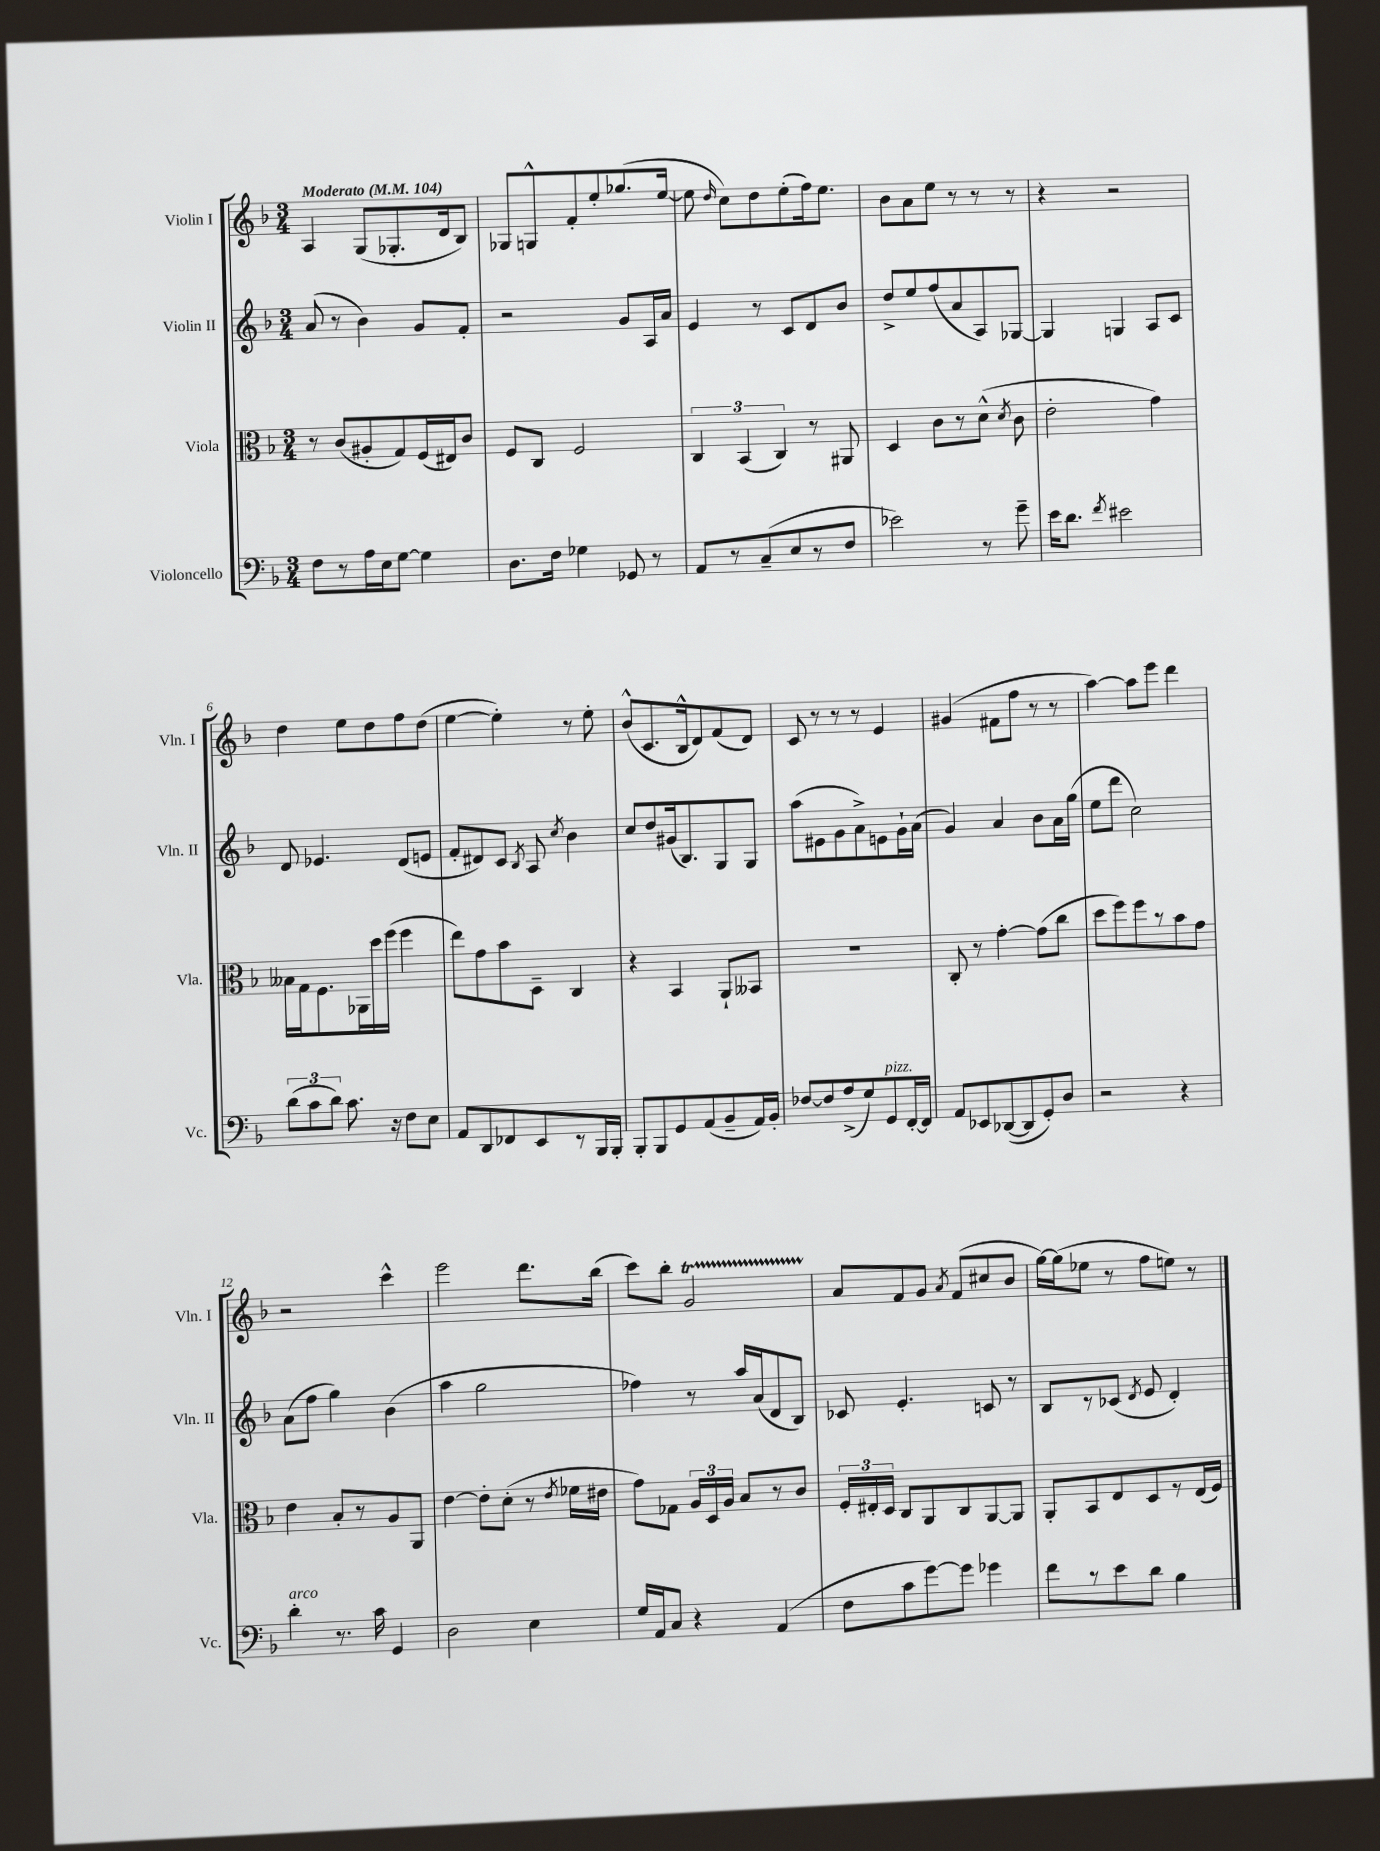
<<
\new StaffGroup <<
\new Staff = "s0" \with { instrumentName = "Violin I" shortInstrumentName = "Vln. I" } {
    \clef treble \key f \major \numericTimeSignature \time 3/4 \tempo "Moderato" 4 = 104
    \autoBeamOff a4 g8[( ges8.-. d'16 bes8]) |
    ges8[ g8-^ f'8-. e''8-. ges''8.( e''16]~ |
    e''8 \grace { d''16 } c''8[) d''8 e''8-.( f''16) e''8.] |
    bes'8[ a'8 e''8] r8 r8 r8 |
    r4 r2 |
    d''4 e''8[ d''8 f''8 d''8]( |
    e''4~ e''4-.) r8 e''8-. |
    bes'8[-^( c'8. bes16-^ d'8) f'8( d'8]) |
    c'8 r8 r8 r8 e'4 |
    gis'4( fis'8[ f''8] r8 r8 |
    a''4~) a''8[ e'''8] d'''4 |
    r2 c'''4-^ |
    e'''2 d'''8.[ bes''16]( |
    c'''8[) bes''8]-. g'2\startTrillSpan |
    a'8[\stopTrillSpan f'8 g'8] \acciaccatura { a'8 } f'8[( cis''8 bes'8] |
    g''16[~) g''16( ees''8] r8 f''8[ e''8]) r8 \bar "|." |
}
\new Staff = "s1" \with { instrumentName = "Violin II" shortInstrumentName = "Vln. II" } {
    \clef treble \key f \major \numericTimeSignature \time 3/4
    \autoBeamOff a'8( r8 bes'4) g'8[ f'8]-. |
    r2 g'8[ a16 a'16] |
    e'4 r8 c'8[ d'8 bes'8] |
    d''8[-> e''8 f''8( a'8 a8) ges8]~ |
    ges4 g4 a8[ c'8] |
    d'8 ees'4. d'8[( e'8] |
    f'8[-. dis'8) c'8] \acciaccatura { bes8 } a8 \acciaccatura { c''8 } bes'4 |
    c''8[ d''8 gis'16( bes8.) g8 g8] |
    a''8[( eis'8 g'8 a'8->) e'8 g'16-! a'16]( |
    g'4) a'4 bes'8[ a'16 g''16]( |
    e''8[ d'''8] c''2) |
    a'8[( f''8] g''4) bes'4( |
    a''4 g''2 |
    fes''4) r8 a''16[ a'16( d'8 bes8]) |
    ces'8 e'4.-. c'8 r8 |
    bes8[ r8 ces'8]( \acciaccatura { d'8 } e'8 d'4-.) \bar "|." |
}
\new Staff = "s2" \with { instrumentName = "Viola" shortInstrumentName = "Vla." } {
    \clef alto \key f \major \numericTimeSignature \time 3/4
    \autoBeamOff r8 c'8[( ais8-. g8) f16( eis16) c'8] |
    f8[ c8] f2 |
    \tuplet 3/2 { c4 bes,4( c4) } r8 ais,8 |
    d4 c'8[ r8 d'8]-^( \acciaccatura { d'8 } c'8 |
    e'2-. g'4) |
    beses16[ g16 f8. aes,16 d''16 f''16]( f''4 |
    e''8[) g'8 bes'8 d8]-- c4 |
    r4 bes,4 a,8[-! beses,8] |
    R2. |
    c8-. r8 g'4~-. g'8[( c''8] |
    d''8[ f''8) f''8 r8 bes'8 g'8] |
    e'4 bes8[-. r8 a8 a,8] |
    e'4~ e'8[-. d'8]-.( r8 \acciaccatura { e'8 } fes'16[ eis'16] |
    g'8[) ges8] \tuplet 3/2 { a16[ d16 a16] } bes8[ r8 c'8] |
    \tuplet 3/2 { f16[-. eis16-. d16] } c8[ a,8 c8 a,8~ a,8] |
    a,8[-. bes,8 e8 d8 r8 e16( f16]) \bar "|." |
}
\new Staff = "s3" \with { instrumentName = "Violoncello" shortInstrumentName = "Vc." } {
    \clef bass \key f \major \numericTimeSignature \time 3/4
    \autoBeamOff f8[ r8 a16 e16 g8]~ g4 |
    d8.[ f16] ges4 ges,8 r8 |
    a,8[ r8 c8--( e8 r8 f8] |
    ees'2) r8 g'8-- |
    e'16[ d'8.] \acciaccatura { f'8 } eis'2 |
    \tuplet 3/2 { d'8[( c'8 d'8]) } c'8. r16 f8[ e8] |
    a,8[ d,8 fes,8 e,8 r8 bes,,16 bes,,16]-. |
    bes,,8[-. bes,,8 g,8 a,8( bes,8-- a,16) bes,16]-. |
    fes8[~ fes8 a8->( g8) g,8^\markup { \italic "pizz." } f,16~-. f,16] |
    a,8[ ees,8 des,8~( des,8 g,8-.) d8] |
    r2 r4 |
    d'4-.^\markup { \italic "arco" } r8. c'16 g,4 |
    d2 e4 |
    g16[ a,16 c8] r4 a,4( |
    f8[ c'8 g'8~) g'8] ges'4 |
    f'8[ r8 e'8 d'8] bes4 \bar "|." |
}
>>
>>
